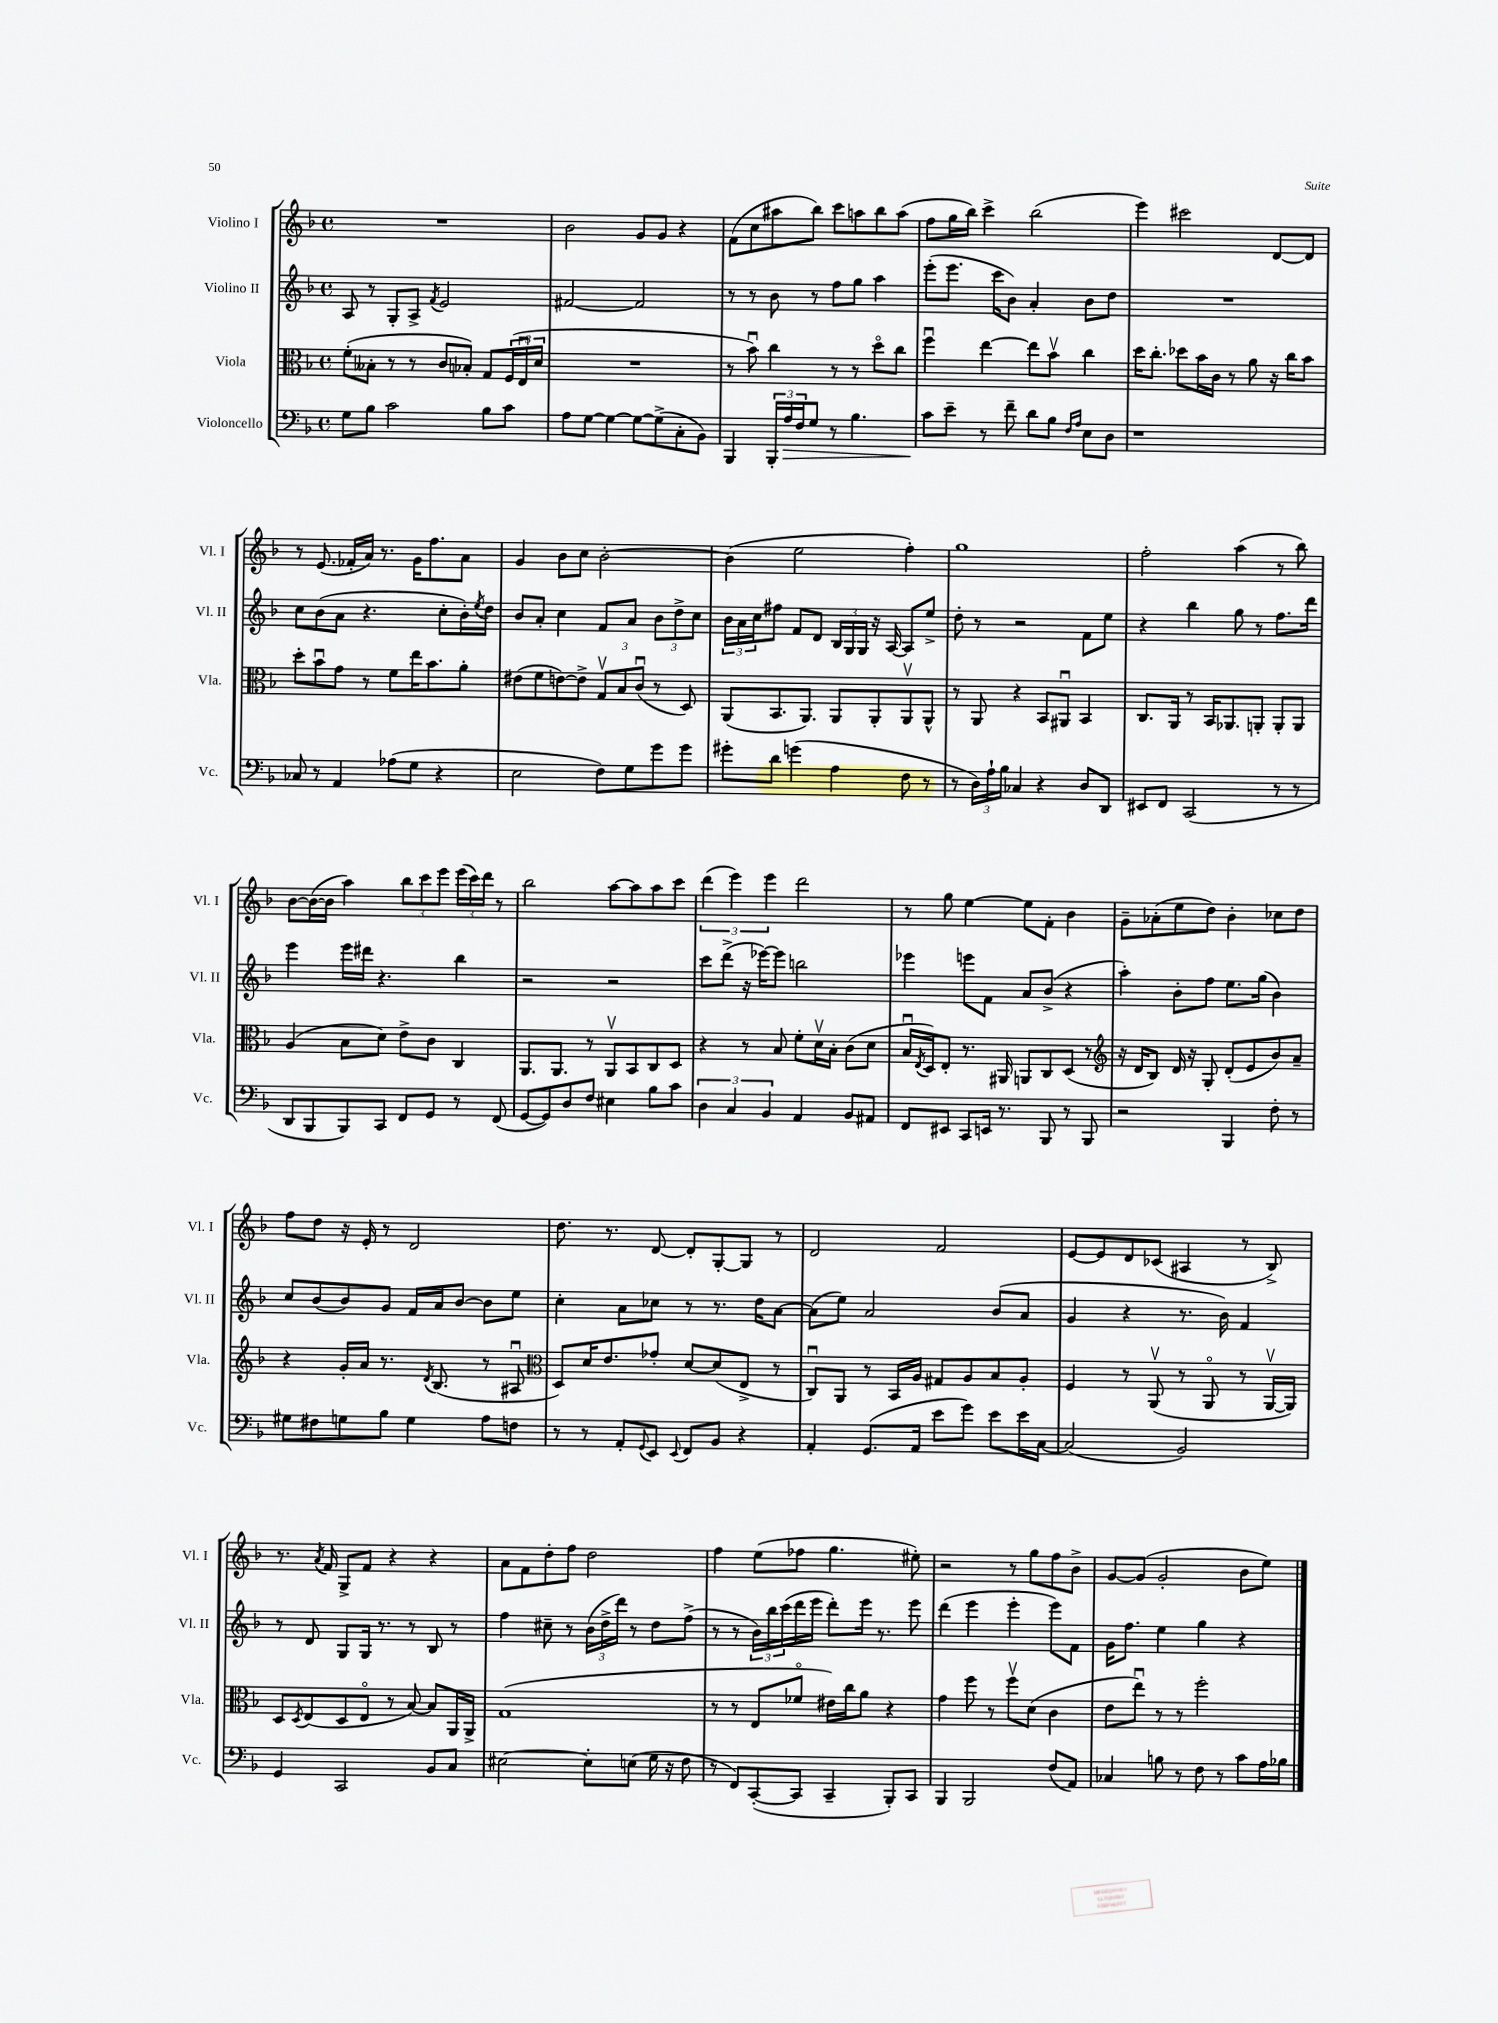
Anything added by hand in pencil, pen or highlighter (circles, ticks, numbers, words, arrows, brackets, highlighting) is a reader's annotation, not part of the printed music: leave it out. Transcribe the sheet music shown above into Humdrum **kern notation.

**kern	**kern	**kern	**kern
*staff4	*staff3	*staff2	*staff1
*clefF4	*clefC3	*clefG2	*clefG2
*k[b-]	*k[b-]	*k[b-]	*k[b-]
*M4/4	*M4/4	*M4/4	*M4/4
*met(c)	*met(c)	*met(c)	*met(c)
8G\L	(8f'\L	8A/	1r
8B-\J	8B--'\J	8r	.
2c\	8r	8G'/L	.
.	8r	8A^/J	.
.	.	8qf/	.
.	8c/L	2e/	.
.	8B-'/J)	.	.
8B-\L	8G/L	.	.
8c\J	(24F/L	.	.
.	24Eu/	.	.
.	24d/JJ	.	.
=	=	=	=
8A\L	1r	[2f#/	2b-\
[8G\J	.	.	.
4G\_	.	.	.
8G\_L	.	2f#/]	8g/L
(8G^\]	.	.	8g/J
8C'\	.	.	4r
8BB-\J)	.	.	.
=	=	=	=
4BBB-/	8r	8r	(8f\L
.	8b-u\)	8r	8cc\
24BBB-'/LL	4cc\	8b-\	8aa#\
24A/	.	.	.
24F/J	.	.	.
8G/J	.	8r	8bb-\J)
8r	8r	8ff\L	8ccc\L
4.B-\	8r	8gg\J	8aa\
.	8ddo\L	4aa\	8bb-\
.	8cc\J	.	(8aa\J
=	=	=	=
8c\L	4ffu\	(8eee'\L	8ff\L
8e~\J	.	8.eee\J	16gg\L
.	.	.	16bb-\JJ)
8r	[4ee\	.	4ccc^\
.	.	16ccc\LK	.
8f~\	.	8b-\J)	.
8d\L	8ee\]L	4a'/	(2bb-\
8B-\J	8b-v\J	.	.
16qqF/LL	.	.	.
16qqA/JJ	.	.	.
8E\L	4cc\	8b-\L	.
8D\J	.	8dd\J	.
=	=	=	=
1r	16dd\LK	1r	4eee\)
.	8.cc'\J	.	.
.	8dd-\L	.	2ccc#\
.	16b-\L	.	.
.	16c\JJ	.	.
.	8r	.	.
.	8a\	.	.
.	16r	.	[8d/L
.	16cc\LK	.	.
.	8b-\J	.	8d/]J
=	=	=	=
8C-/	8dd'\L	8cc\L	8r
8r	8b-u\	(8b-\	(8.e/
4AA/	8g\J	8a\J	.
.	.	.	16f-'/LL
.	8r	4.r	16a/JJ)
.	.	.	8.r
(8A-\L	8f\L	.	.
8G\J	16ee\K	.	16g\LK
.	8.b-\	.	8.ff\
4r	.	8cc'\L	.
.	8a'\J	16b-'\L)	8a\J
.	.	8qee/	.
.	.	16dd\JJ	.
=	=	=	=
2E\	(8e#\L	8b-/L	4g/
.	8f\	8a'/J	.
.	[8e\)	4cc\	8b-\L
.	8e^\]J	.	8cc\J
8F\L)	12Gv/L	8f/L	[2b-'\
.	12B-/	.	.
8G\	.	8a/J	.
.	(12cu/J	.	.
8g\	8r	12b-\L	.
.	.	12dd^\	.
8g\J	8D/)	.	.
.	.	12cc\J	.
=	=	=	=
8g#'\L	(8AA/L	24b-\LL	(4b-\]
.	.	24a\	.
.	.	24cc\J	.
8d\J	8.BB-/	8ff#\J	.
(4g\	.	8f/L	2ee\
.	8.AA/J)	.	.
.	.	8d/J	.
4A\	8AA/L	24B-/LL	.
.	.	24G/	.
.	.	24G/JJ	.
.	8AA'/	16r	.
.	.	[16A/	.
8F\	8AAv/	8A/]L	4ff'\)
8r	8AA^^/J	8ee^/J	.
=	=	=	=
8r	8r	8dd'\	1gg
24D\LL)	8AA/	8r	.
24A`\	.	.	.
24B-\JJ	.	.	.
4C-/	4r	2r	.
4r	8BB-/L	.	.
.	8AA#u/J	.	.
8D/L	4BB-/	8f\L	.
8DD/J	.	8ee\J	.
=	=	=	=
8EE#/L	8.C/L	4r	2ff'\
8FF/J	.	.	.
.	16AA/Jk	.	.
(2CC/	8r	4bb-\	.
.	16BB-/LK	.	.
.	8.AA-/	.	.
.	.	8gg\	(4aa\
.	8AA'/J	8r	.
8r	8AA'/L	8.ff\L	8r
8r	8AA/J	.	8bb-\)
.	.	16ddd\Jk	.
=	=	=	=
8DD/L	(4A/	4eee\	[8b-\L
8BBB-/	.	.	(16b-\_L
.	.	.	16b-\]JJ
8BBB-/)	8B-\L	16eee\LL	4aa\)
.	.	16ddd#\JJ	.
8CC/J	8d\J)	4.r	.
8FF/L	8e^\L	.	12bb-\L
.	.	.	12ccc\
8GG/J	8c\J	.	.
.	.	.	12eee\J
8r	4C/	4bb-\	(24eee\LL
.	.	.	24ccc\)
.	.	.	24ddd\JJ
(8FF/	.	.	8r
=	=	=	=
[8GG/L	8.AA/L	2r	2bb-\
8GG/])	.	.	.
.	8.AA/J	.	.
8D/	.	.	.
8F/J	8r	.	.
4E#\	8AAv/L	2r	[8aa\L
.	8BB-/	.	8aa\]
8B-\L	8C/	.	8aa\
8c\J	8D/J	.	8ccc\J
=	=	=	=
6D\	4r	8ccc\L	(6ddd\
.	.	(8ddd^\J	.
6C/	.	.	6eee\)
.	8r	16r	.
.	.	[16eee-\LK)	.
6BB-/	.	.	6eee\
.	8B-/	8eee-\]J	.
4AA/	8f'\L	2bb\	2ddd\
.	16dv\L	.	.
.	16B-'\JJ	.	.
8BB-/L	(8c\L	.	.
8AA#/J	8d\J	.	.
=	=	=	=
8FF/L	16B-u/LL	4eee-\	8r
.	8qE/	.	.
.	16D/J)	.	.
8EE#/J	8E'/J	.	8gg\
8CC/L	8.r	8eee\L	[4ee\
16EE/Jk	.	8f\J	.
8.r	16AA#/	.	.
.	8AA/L	8a/L	8ee\]L
8BBB-/	8C/	(8b-^/J	8f'\J
8r	(8D/J	4r	4b-\
8BBB-/	8r	.	.
=	=	=	=
*	*clefG2	*	*
2r	16r	4aa'\)	8g~\L
.	16d/LK	.	.
.	8B-/J)	.	(8a-'\
.	16d/	8b-'\L	8ee\
.	16r	.	.
.	8G'/	8ff\J	8dd\J)
4BBB-/	(8d'/L	8.ee\L	4b-'\
.	8e/	.	.
.	.	(16gg\Jk	.
8F'\	8b-/)	4b-\)	8cc-\L
8r	8a~/J	.	8dd\J
=	=	=	=
8G#\L	4r	8cc/L	8ff\L
8F#\	.	(8b-/	8dd\J
8G\	16g'/LL	8b-/)	16r
.	16a/JJ	.	16e'/
8B-\J	8.r	8g/J	8r
4G\	.	16f/LL	2d/
.	8qd/	.	.
.	(8.B-/	16a/J	.
.	.	[8b-/J	.
8A\L	8r	8b-\]L	.
8F\J	8A#u/	8ee\J	.
=	=	=	=
*	*clefC3	*	*
8r	8D/L)	4cc'\	8.dd\
8r	16d/K	.	.
.	8.e/	.	8.r
8AA'/L	.	8a\L	.
8qqGG/	.	.	.
8EE/J	8g-'/J	8cc-\J	[8d/
8qqEE/	.	.	.
8FF/L	[8d/L	8r	8d'/]L
8BB-/J	(8d/]	8.r	[8G'/
4r	8E^/J	.	8G/]J
.	.	16dd\LK	.
.	8r	[8a\J	8r
=	=	=	=
4AA'/	8Cu/L)	(8a\]L	2d/
.	8AA/J	8ee\J)	.
(8.GG/L	8r	2a/	.
.	16BB-/LL	.	.
16AA/Jk	16A/JJ	.	.
8e\L	8G#/L	.	2f/
8g\J)	8A/	.	.
8e\L	8B-/	(8b-/L	.
16e\L	8A'/J	8a/J	.
[16C\JJ	.	.	.
=	=	=	=
(2C/]	4F/	4g/	[8e/L
.	.	.	8e/]
.	8r	4r	8d/
.	(8AAv/	.	(8c-/J
2BB-/)	8r	8.r	4A#/
.	8AAo/	.	.
.	.	16b-\)	.
.	8r	4f/	8r
.	[16AAv/LL	.	8B-^/)
.	16AA/]JJ)	.	.
=	=	=	=
4GG/	8D/L	8r	8.r
.	8qD/	.	.
.	(8E/	8d/	.
.	.	.	8qa/
.	.	.	16f/
2CC/	8D/	8G/L	8G^/L
.	8Eo/J	16G/Jk	8f/J
.	.	8.r	.
.	8r	.	4r
.	[8B-/)	8r	.
8BB-/L	8B-/]L	8B-/	4r
8C/J	16AA/L	8r	.
.	16AA^/JJ	.	.
=	=	=	=
[2E#\	(1G	4ff\	8a\L
.	.	.	8f\
.	.	8cc#~\	8dd'\
.	.	8r	8ff\J
8E#'\]L	.	(24b-\LL	2dd\
.	.	24dd^\	.
.	.	24ddd\JJ)	.
(8E\J	.	8r	.
16G\	.	8dd\L	.
16r	.	.	.
8F\	.	(8ff^\J	.
=	=	=	=
8r	8r	8r	4ff\
8FF/L)	8r	8r	.
([8CC'/	8E/L	24b-\LL)	(8ee\L
.	.	24bb-\	.
.	.	(24ccc\	.
8CC/]J	8f-o/J	16ddd\	8ff-\J
.	.	16eee\JJ	.
4CC~/	16e#\LL)	8ddd'\L)	4.gg\
.	16cc\J	.	.
.	8a\J	16eee\Jk	.
.	.	8.r	.
8BBB-'/L)	4r	.	.
8CC/J	.	8eee\	8ee#'\)
=	=	=	=
4BBB-/	4g\	(4ddd\	2r
2BBB-/	8ff\	4eee\	.
.	8r	.	.
.	8ffv\L	4eee'\	8r
.	(8d\J	.	8gg\L
(8F/L	4c\	8eee\L)	8ff\
8AA/J)	.	8f\J	8b-^\J
=	=	=	=
4C-/	8e\L	16g\LK	[8g/L
.	.	8.ff\J	.
.	8eeu\J)	.	(8g/]J
8B\	8r	4ee\	2g'/
8r	8r	.	.
8F\	2ff'\	4gg\	.
8r	.	.	.
8c\L	.	4r	8b-\L
16A\L	.	.	8ee\J)
16B-\JJ	.	.	.
==	==	==	==
*-	*-	*-	*-
